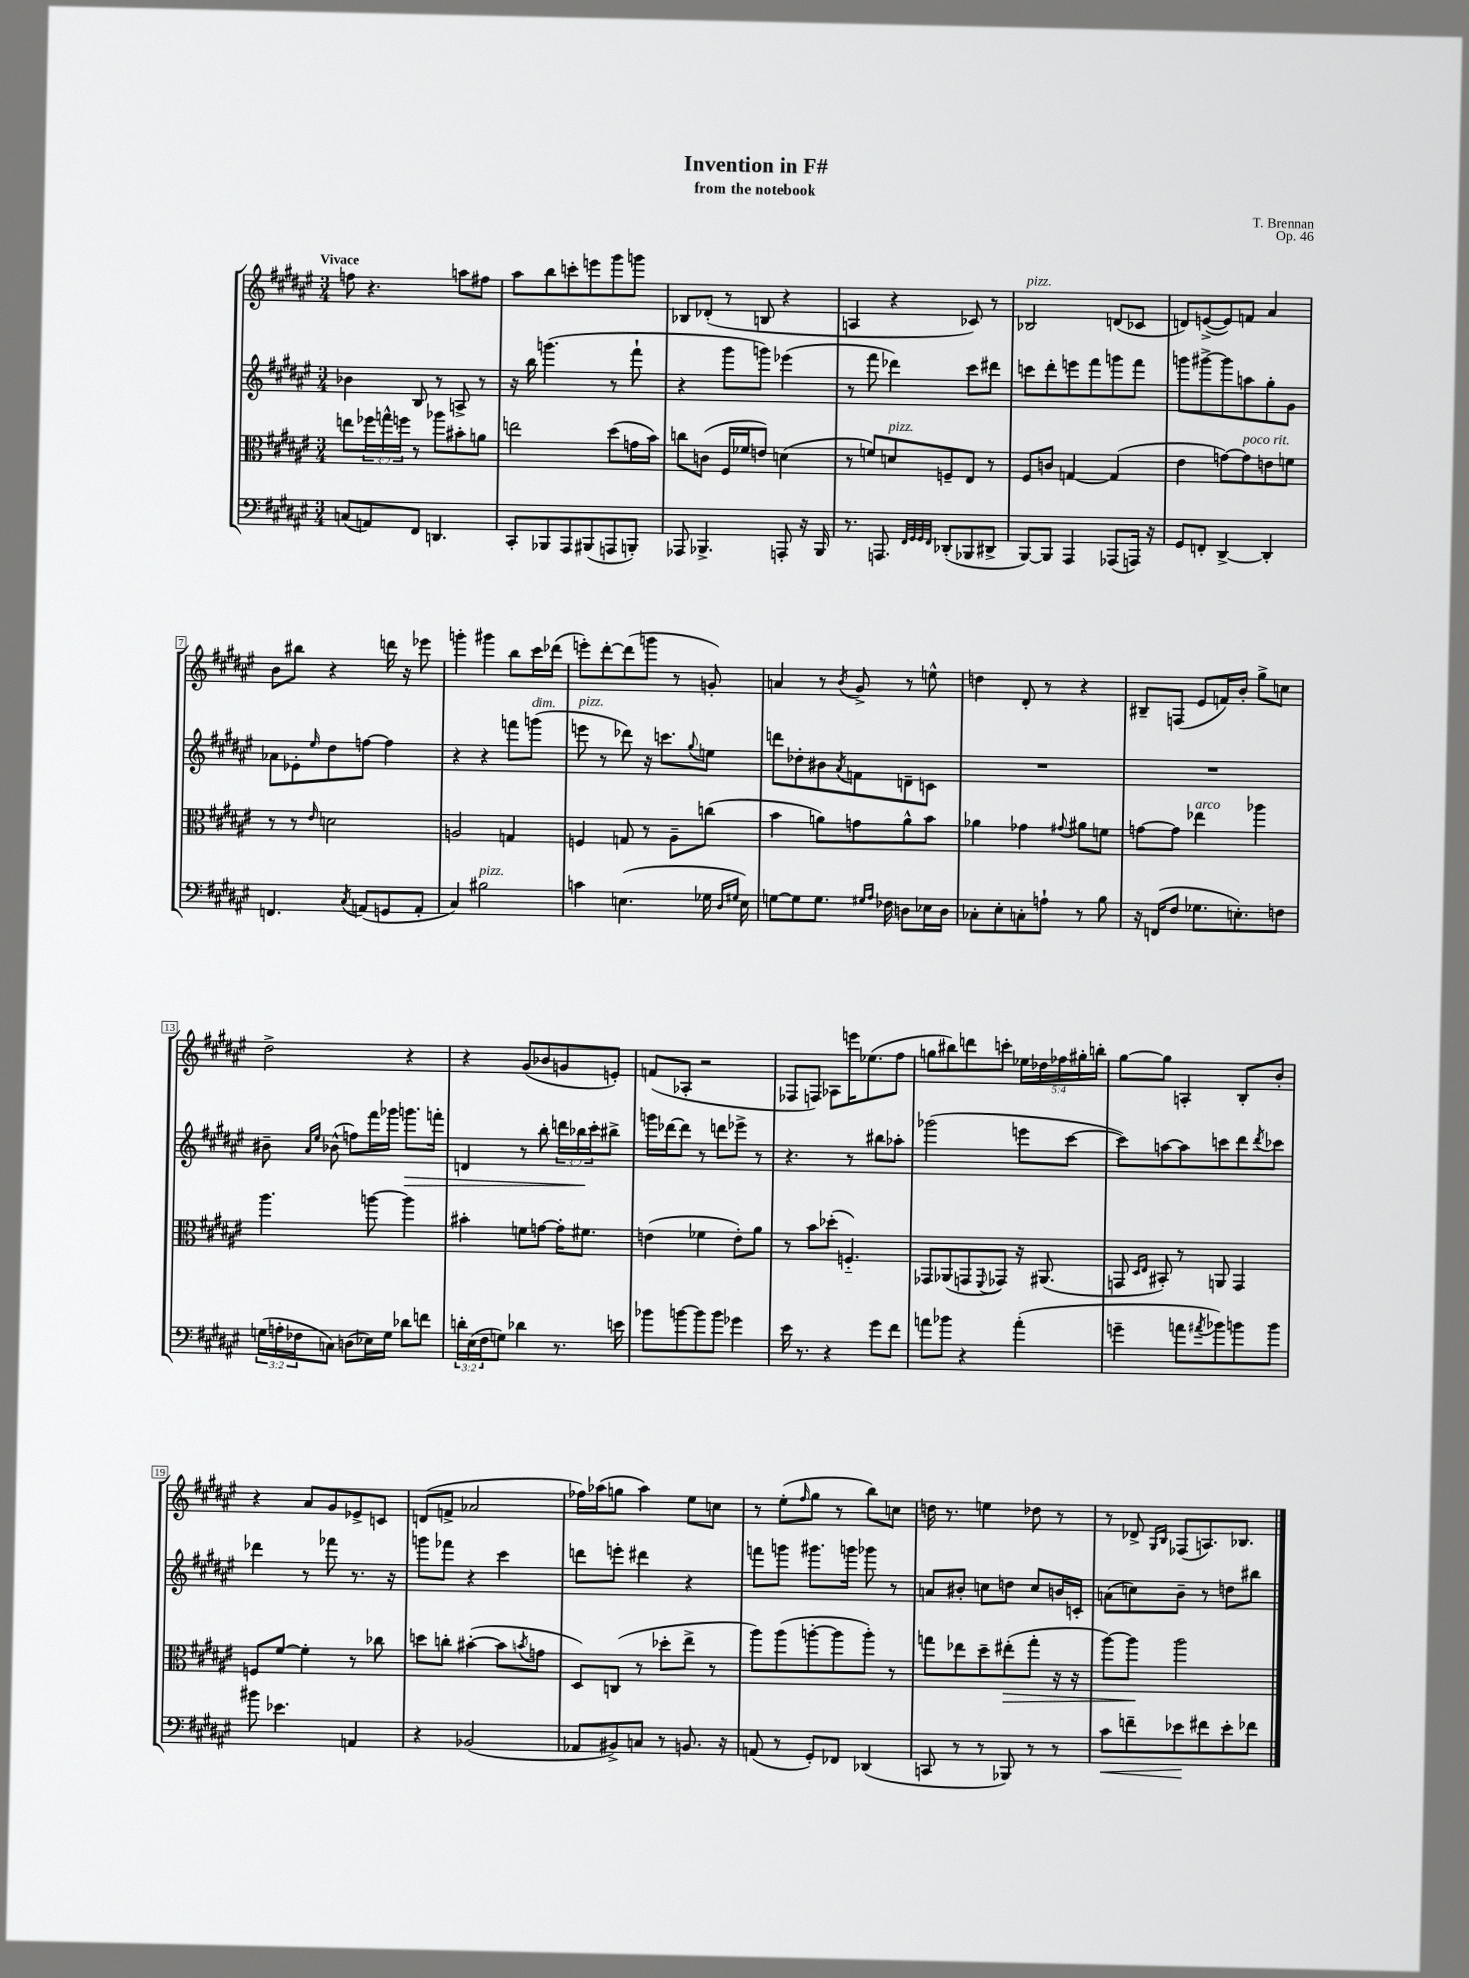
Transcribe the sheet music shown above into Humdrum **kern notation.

**kern	**kern	**kern	**kern
*staff4	*staff3	*staff2	*staff1
*clefF4	*clefC3	*clefG2	*clefG2
*k[f#c#g#d#a#e#]	*k[f#c#g#d#a#e#]	*k[f#c#g#d#a#e#]	*k[f#c#g#d#a#e#]
*M3/4	*M3/4	*M3/4	*M3/4
(8C	8ee	4b-	8ff
8AA)	24ff-	.	4.r
.	24gg^^	.	.
.	24ff	.	.
8FF#	8r	8B	.
4.DD	8aa-	8r	.
.	8b#'	8A^	8aa
.	8a	8r	8ff#
=	=	=	=
8CC#'	2ee	16r	8aa#
.	.	16bb	.
8BBB-	.	(4.ggg	8bb
8AAA#	.	.	8ccc'
(8BBB#	.	.	8eee
8AAA	(8dd#	8r	8ggg#
8BBB')	16g	8fff#`	8ggg
.	16b)	.	.
=	=	=	=
8AAA-	8cc	4r	8B-
4.BBB-^	(8c	.	(8d-'
.	16F#	8ggg#	8r
.	16f-	.	.
.	8e)	8ggg)	8B
8AAA'	(4d	(4eee-	4r
16r	.	.	.
16BBB-	.	.	.
=	=	=	=
8.r	8r	8r	4A
.	8f)	8fff#	.
8.AAA	.	.	.
.	8d	4ddd-)	4r
32qqFF#	.	.	.
32qqGG#	.	.	.
32qqGG#	.	.	.
32qqFF#	.	.	.
(8DD-'	8F~	.	.
8BBB-	8E#	8ccc#	8c-)
8DD#^	8r	8ddd#	8r
=	=	=	=
[8BBB)	8F#	8ccc	2B-
8BBB]	8c	8ddd#'	.
4AAA#	[4G	8eee	.
.	.	8fff#	.
(8AAA-	(4G]	8ggg	(8d
16AAA)	.	8fff#	8c-
16r	.	.	.
=	=	=	=
8GG#	4e#	8ggg	8d)
8FF'	.	[8ggg#^	([8e^
[4DD#^	[8g)	8ggg#]	8e])
.	8g]	8aa	8f
4DD#']	8e	8gg#'	4a#
.	8f	8g#	.
=	=	=	=
4.FF	8r	8a-	8b
.	8r	8e-'	8bb#
.	16qqe#	16qqee#	.
.	2d	8dd#	4r
8qC#	.	.	.
(8AA	.	[8ff	.
8GG	.	4ff]	16ddd
.	.	.	16r
8AA'	.	.	8eee-
=	=	=	=
4C#)	2A	4r	4ggg'
2B#	.	4r	4ggg#
.	4G	8fff	8bb
.	.	(8ggg	16ccc#
.	.	.	(16ddd-
=	=	=	=
4c	4F	8eee	8eee')
.	.	8r	[8ddd#'
(4.E	8G	8ddd-)	(8ddd#]
.	8r	16r	8ggg
.	.	8.ccc	.
.	8A#~	.	8r
.	.	8qqgg#	.
16G-	(8cc	8ee	8g')
16qqD#	.	.	.
16qqG#	.	.	.
16E)	.	.	.
=	=	=	=
[8G	4b	8ddd	4a
8G]	.	8dd-'	.
8.G	8a)	8b#	8r
.	.	8qa#	8qb
.	8g	8f	8g#^
16qqG#	.	.	.
16qqA#	.	.	.
16F-	.	.	.
8D	8a^^	8d~	8r
16E-	8b	8c	8ee^^
16D	.	.	.
=	=	=	=
8C-'	4a-	2.r	4dd
8E#'	.	.	.
8C'	4g-	.	8d#'
8A`	.	.	8r
.	8qqg#	.	.
8r	8a#	.	4r
8B	8f	.	.
=	=	=	=
16r	[8g	2.r	8B#~
(16FF	.	.	.
8F#	8g]	.	(8F
8.G-	4ee-	.	8e#
.	.	.	16f)
8.E')	.	.	16b'
.	4aa-	.	8gg#^
8F	.	.	8cc
=	=	=	=
(24G	4.aa#	8b#~	2dd#^
24A'	.	.	.
24F-	.	.	.
.	.	16qqa#	.
.	.	16qqee#	.
8C)	.	(8b-^^	.
(8D	.	8ff)	.
16E-)	[8aa	16fff#	.
16G	.	16ggg-	.
8d-	4aa]	8.ggg	4r
8f	.	.	.
.	.	16fff'	.
=	=	=	=
24d'	4b#'	4d	4r
(24E#	.	.	.
24F#	.	.	.
8G)	.	.	.
4d-	8f	8r	(8g#
.	[8g	8bb'	8b-
8.r	16g']	24ddd	8g
.	.	24bb-	.
.	8.f#	.	.
.	.	24ccc#'	.
.	.	8bb#^	8e')
16e	.	.	.
=	=	=	=
8b-	(4e	16ggg	(8f
.	.	[16ddd-	.
[8b	.	8ddd-]	8A-'
8b]	4f-	8r	2r
8b	.	8ddd	.
4g-	8e')	8eee-^	.
.	8a#	8r	.
=	=	=	=
16e#	8r	4.r	8F-
8.r	.	.	.
.	8b	.	8F)
4r	(8dd-'	.	8A-
.	4.F'~)	8r	16eee
.	.	.	(8.ee-
8g#	.	8bb#	.
8f#	.	8aa-'	8ff#
=	=	=	=
8a	8GG-	(2ggg-	8gg
8b-	(8AA-	.	8bb#)
4r	8GG	.	8ddd
.	8qqFF#	.	.
.	8GG-)	.	8ccc'
(4a'	16r	8eee	20ee-
.	.	.	20dd-
.	(8.AA#	.	.
.	.	.	20ff-
.	.	[8ccc#	.
.	.	.	20gg#'
.	.	.	20bb'
=	=	=	=
4g~	8GG	8ccc#])	[8gg#
.	16qqD#	.	.
.	16qqE#	.	.
.	8BB#')	[8aa	8gg#]
8a	8r	8aa]	4A'
8qa#	.	.	.
8b-)	8AA	8ccc	.
8b	4GG	8ddd#	8B'
.	.	8qddd#	.
8b	.	8ccc-	8b'
=	=	=	=
8b#	8F	4ddd-	4r
4.e-	[8f#	.	.
.	4f#']	8r	8a#
.	.	8fff-	8g#
4AA	8r	8.r	8e-^
.	8cc-	.	8c
.	.	16r	.
=	=	=	=
4r	8dd	8ggg	(8d
.	8cc'	8fff-	8f^
(2BB-	([4b#'	4r	2a-
.	8b#]	4ccc#	.
.	8qb	.	.
.	8g	.	.
=	=	=	=
8AA-	8D#)	8ddd	16ff-)
.	.	.	(16aa-
8BB#^)	(8C	8eee'	8gg
8C	8r	4ddd#	4aa-)
8r	8dd-'	.	.
8.BB	8ee#^	4r	8ee#
.	8r	.	8cc
16r	.	.	.
=	=	=	=
(8AA	8aa#)	8fff	8r
8r	(8aa#	8ggg	(8ee#'
.	.	.	16qqff#
8GG#')	[8aa'	8.ggg#	8gg#
8FF-	8aa]	.	8r
.	.	16ggg	.
(4DD-	8aa')	8ggg-	8bb)
.	8r	8r	8cc
=	=	=	=
8CC	8gg	8a	16dd
.	.	.	8.r
8r	8ee-	8b#'	.
8r	8dd#~	8cc	4ee
8BBB-)	(8ee#'	8dd	.
8r	8gg'	8cc	8dd-
8r	16r	16b	8r
.	16r	16c'	.
=	=	=	=
8c#	[8aa#)	(8a	8r
8f~	8aa#]	8cc)	8d-^
.	.	.	16qqG#
.	.	.	16qqB
8e-	2aa#	8b~	(8F-
8f#	.	8r	8.A)
8e-'	.	8dd	.
.	.	.	8.B-
8f-	.	8bb#	.
==	==	==	==
*-	*-	*-	*-
